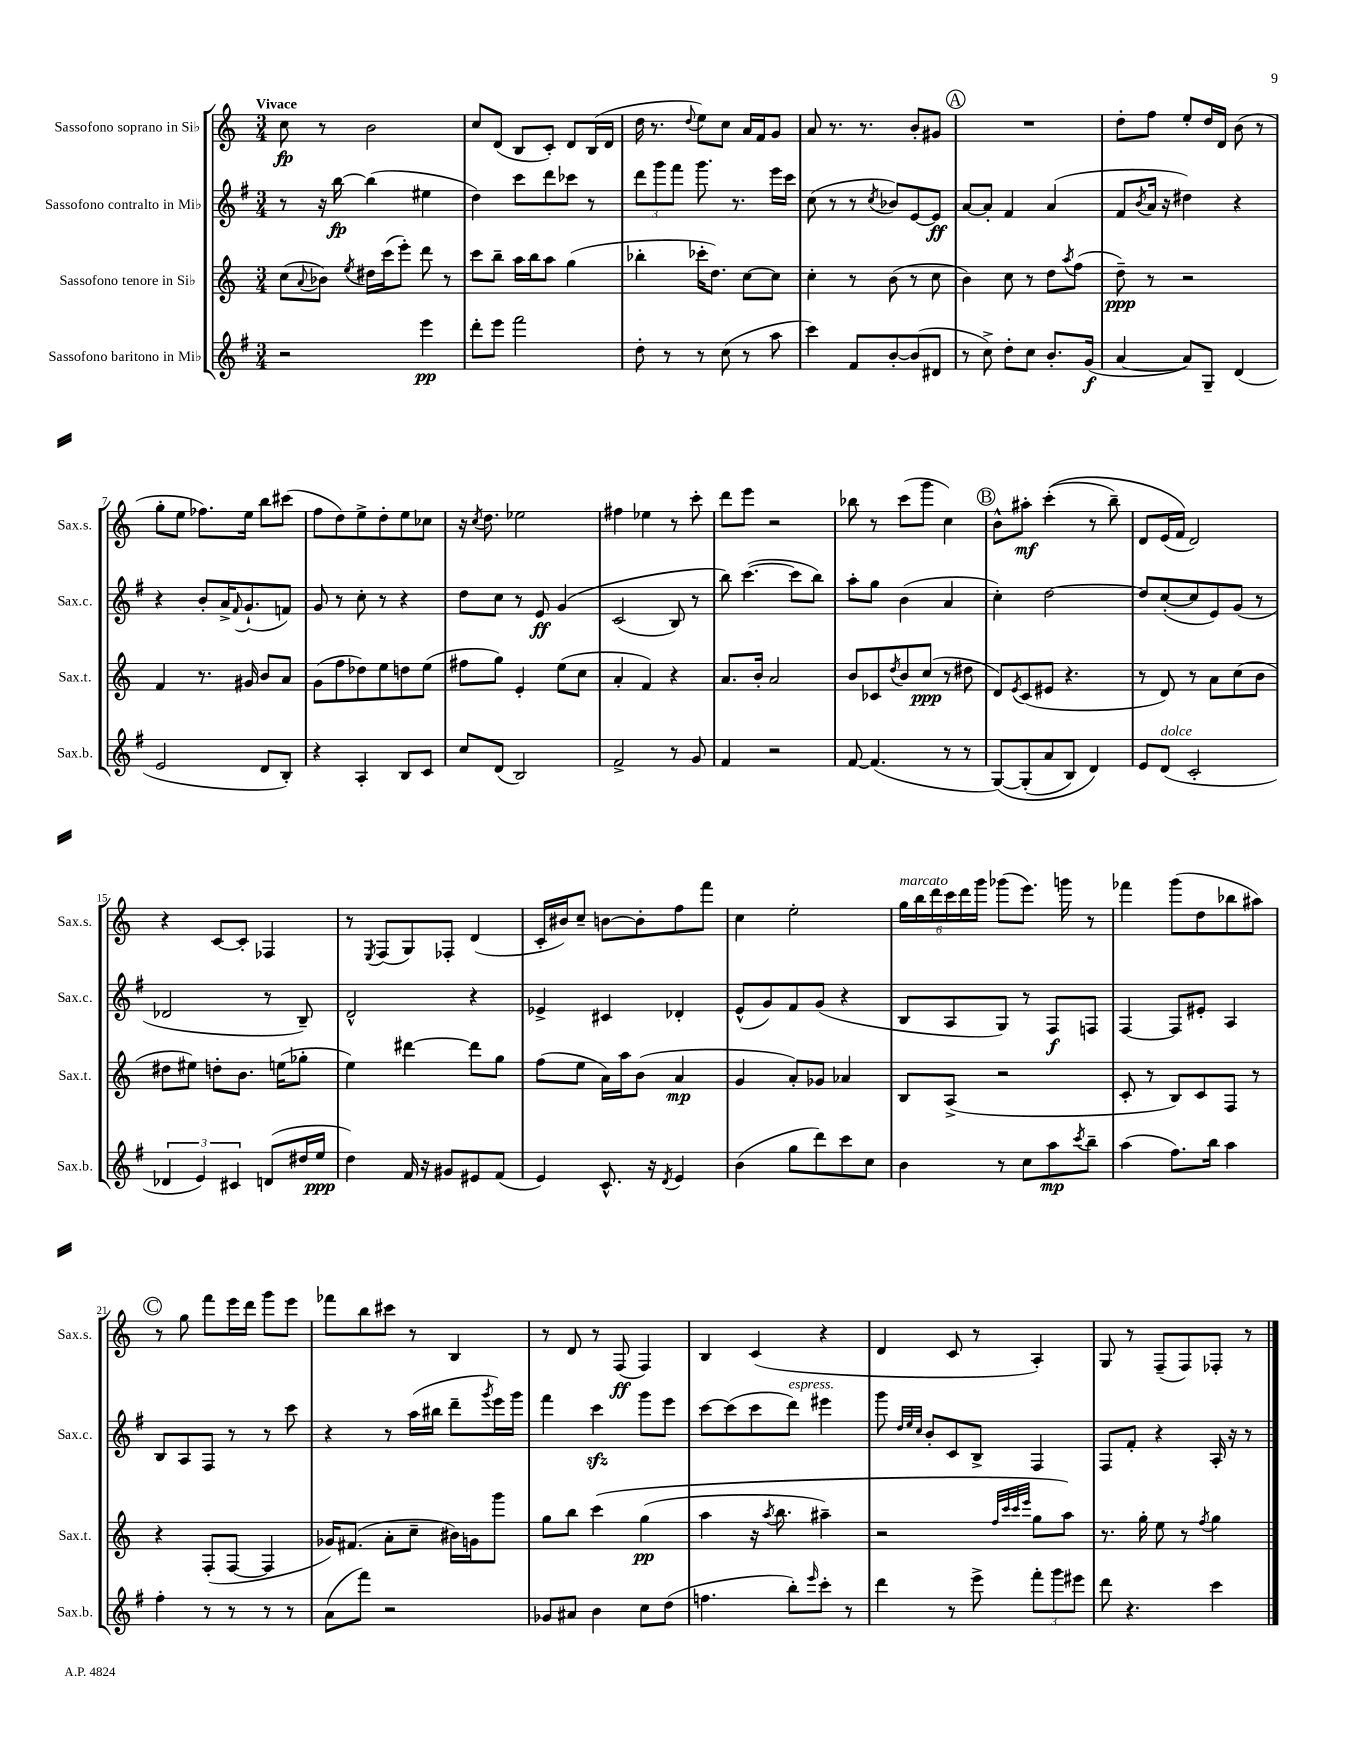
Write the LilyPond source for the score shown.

<<
\new StaffGroup <<
\new Staff = "s0" \with { instrumentName = "Sassofono soprano in Sib" shortInstrumentName = "Sax.s." } {
    \clef treble \key c \major \numericTimeSignature \time 3/4 \tempo "Vivace"
    c''8\fp r8 b'2 |
    c''8 d'8( b8 c'8-.) d'8 b16( d'16 |
    d''16 r8. \appoggiatura { d''8 } e''8) c''8 a'16 f'16 g'8 |
    a'8 r8. r8. b'8-. gis'8 |
    \mark \markup { \circle "A" } R2. |
    d''8-. f''8 e''8-. d''16 d'16 b'8( r8 |
    g''8-. e''8 fes''8.) e''16 b''8 cis'''8( |
    f''8 d''8) e''8-> d''8-. e''8 ces''8 |
    r16 \acciaccatura { c''8 } d''8. ees''2 |
    fis''4 ees''4 r8 c'''8-. |
    d'''8 e'''8 r2 |
    bes''8 r8 c'''8( g'''8 c''4) |
    \mark \markup { \circle "B" } b'8-^ ais''8-.\mf c'''4-.(\( r8 b''8--) |
    d'8 e'16( f'16\) d'2) |
    r4 c'8~ c'8-. fes4 |
    r8 \acciaccatura { e8 } f8( g8) fes8-. d'4( |
    c'16-. bis'16) c''8-- b'8~ b'8-. f''8 f'''8 |
    c''4 e''2-. |
    \tuplet 6/4 { g''16^\markup { \italic "marcato" } b''16 d'''16 c'''16 d'''16 g'''16 } ges'''8( e'''8.) g'''16 r8 |
    fes'''4 g'''8( d''8 bes''8 ais''8) |
    \mark \markup { \circle "C" } r8 g''8 f'''8 e'''16 d'''16 g'''8 e'''8 |
    fes'''8 b''8 cis'''8 r8 b4 |
    r8 d'8 r8 f8\ff( f4) |
    b4 c'4( r4 |
    d'4 c'8 r8 a4-.) |
    g8 r8 f8--( f8) fes8-. r8 \bar "|." |
}
\new Staff = "s1" \with { instrumentName = "Sassofono contralto in Mib" shortInstrumentName = "Sax.c." } {
    \clef treble \key g \major \numericTimeSignature \time 3/4
    r8 r16 b''16~\fp b''4( eis''4 |
    d''4) c'''8 d'''8 ces'''8 r8 |
    \tuplet 3/2 { d'''8 g'''8 fis'''8 } g'''8. r8. e'''16 c'''16 |
    c''8( r8 r8 \acciaccatura { c''8 } bes'8) e'8~ e'8\ff |
    \mark \markup { \circle "A" } a'8~ a'8-. fis'4 a'4( |
    fis'8 \acciaccatura { b'8 } a'16 r16 dis''4) r4 |
    r4 b'8-. a'16-> \appoggiatura { fis'8 } g'8.-!( f'8) |
    g'8 r8 c''8-. r8 r4 |
    d''8 c''8 r8 e'8\ff g'4\( |
    c'2( b8) r8 |
    b''8\) c'''4.~( c'''8 b''8) |
    a''8-. g''8 b'4( a'4 |
    \mark \markup { \circle "B" } c''4-.) d''2~ |
    d''8 c''8~-.( c''8 e'8) g'8( r8 |
    des'2 r8 b8--) |
    d'2-^ r4 |
    ees'4-> cis'4 des'4-. |
    e'8-^( g'8) fis'8 g'8( r4 |
    b8 a8 g8) r8 fis8\f f8 |
    fis4~ fis8 eis'8-. a4 |
    \mark \markup { \circle "C" } b8 a8 fis8 r8 r8 c'''8 |
    r4 r8 a''16( bis''16 d'''8-- \acciaccatura { g'''8 } e'''16) g'''16 |
    fis'''4 c'''4\sfz g'''8 e'''8 |
    c'''8~ c'''8( c'''8 d'''8^\markup { \italic "espress." }) eis'''4 |
    g'''8 \grace { d''32 e''32 c''32 } b'8-. c'8 b8-> fis4 |
    fis8 fis'8-. r4 a16-. r16 r8 \bar "|." |
}
\new Staff = "s2" \with { instrumentName = "Sassofono tenore in Sib" shortInstrumentName = "Sax.t." } {
    \clef treble \key c \major \numericTimeSignature \time 3/4
    c''8( \appoggiatura { a'8 } bes'8) \acciaccatura { e''8 } dis''16 c'''16( e'''8-.) d'''8 r8 |
    c'''8 b''8-- a''16 b''16 a''8 g''4( |
    bes''4-. ces'''16-. d''8.) c''8~ c''8 |
    c''4-. r8 b'8( r8 c''8 |
    \mark \markup { \circle "A" } b'4) c''8 r8 d''8 \acciaccatura { a''8 } f''8( |
    d''8--\ppp) r8 r2 |
    f'4 r8. gis'16 b'8 a'8 |
    g'8( f''8 des''8) e''8 d''8 e''8( |
    fis''8 g''8) e'4-. e''8( c''8 |
    a'4-. f'4) r4 |
    a'8. b'16-. a'2 |
    b'8 ces'8 \acciaccatura { d''8 } b'8 c''8\ppp( r8 dis''8 |
    \mark \markup { \circle "B" } d'8) \acciaccatura { e'8 } c'8( eis'8 r4. |
    r8 d'8) r8 a'8 c''8( b'8 |
    dis''8 eis''8) d''8-. b'8. e''16( ges''8-. |
    e''4) dis'''4~ dis'''8 g''8 |
    f''8( e''8 a'16) a''16 b'8( a'4\mp |
    g'4 a'8-.) ges'8 aes'4 |
    b8 a8->( r2 |
    c'8-. r8 b8) c'8 f8 r8 |
    \mark \markup { \circle "C" } r4 f8-.( f8~ f4 |
    ges'16) fis'8.( a'8-. c''8-- bis'16) g'16 g'''8 |
    g''8 b''8 c'''4\( g''4\pp( |
    a''4 r16 \acciaccatura { a''8 } b''8. ais''4--) |
    r2 \grace { f''32 c'''32 c'''32 e'''32 } g''8 a''8\) |
    r8. g''16-. e''8 r8 \acciaccatura { f''8 } g''4 \bar "|." |
}
\new Staff = "s3" \with { instrumentName = "Sassofono baritono in Mib" shortInstrumentName = "Sax.b." } {
    \clef treble \key g \major \numericTimeSignature \time 3/4
    r2 e'''4\pp |
    d'''8-. e'''8 fis'''2 |
    d''8-. r8 r8 c''8( r8 a''8 |
    c'''4) fis'8 b'8~-. b'8( dis'8 |
    \mark \markup { \circle "A" } r8 c''8->) d''8-. c''8 b'8.-. g'16\f( |
    a'4~ a'8) g8-- d'4( |
    e'2 d'8 b8-.) |
    r4 a4-. b8 c'8 |
    c''8 d'8( b2) |
    fis'2-> r8 g'8 |
    fis'4 r2 |
    fis'8~ fis'4.( r8 r8 |
    \mark \markup { \circle "B" } g8~)\( g8-.( a'8 b8) d'4\) |
    e'8 d'8^\markup { \italic "dolce" }( c'2-. |
    \tuplet 3/2 { des'4 e'4) cis'4 } d'8( dis''16 e''16\ppp |
    d''4) fis'16 r16 gis'8 eis'8 fis'8( |
    e'4) c'8.-^ r16 \acciaccatura { d'8 } e'4 |
    b'4( g''8 d'''8) c'''8 c''8 |
    b'4 r8 c''8 a''8\mp \acciaccatura { c'''8 } b''8-- |
    a''4( fis''8.) b''16 a''4 |
    \mark \markup { \circle "C" } fis''4-. r8 r8 r8 r8 |
    a'8( fis'''8) r2 |
    ges'8 ais'8 b'4 c''8 d''8( |
    f''4. b''8-.) \grace { e'''16 } c'''8-. r8 |
    d'''4 r8 e'''8-> \tuplet 3/2 { fis'''8-. g'''8 eis'''8 } |
    d'''8 r4. c'''4 \bar "|." |
}
>>
>>
